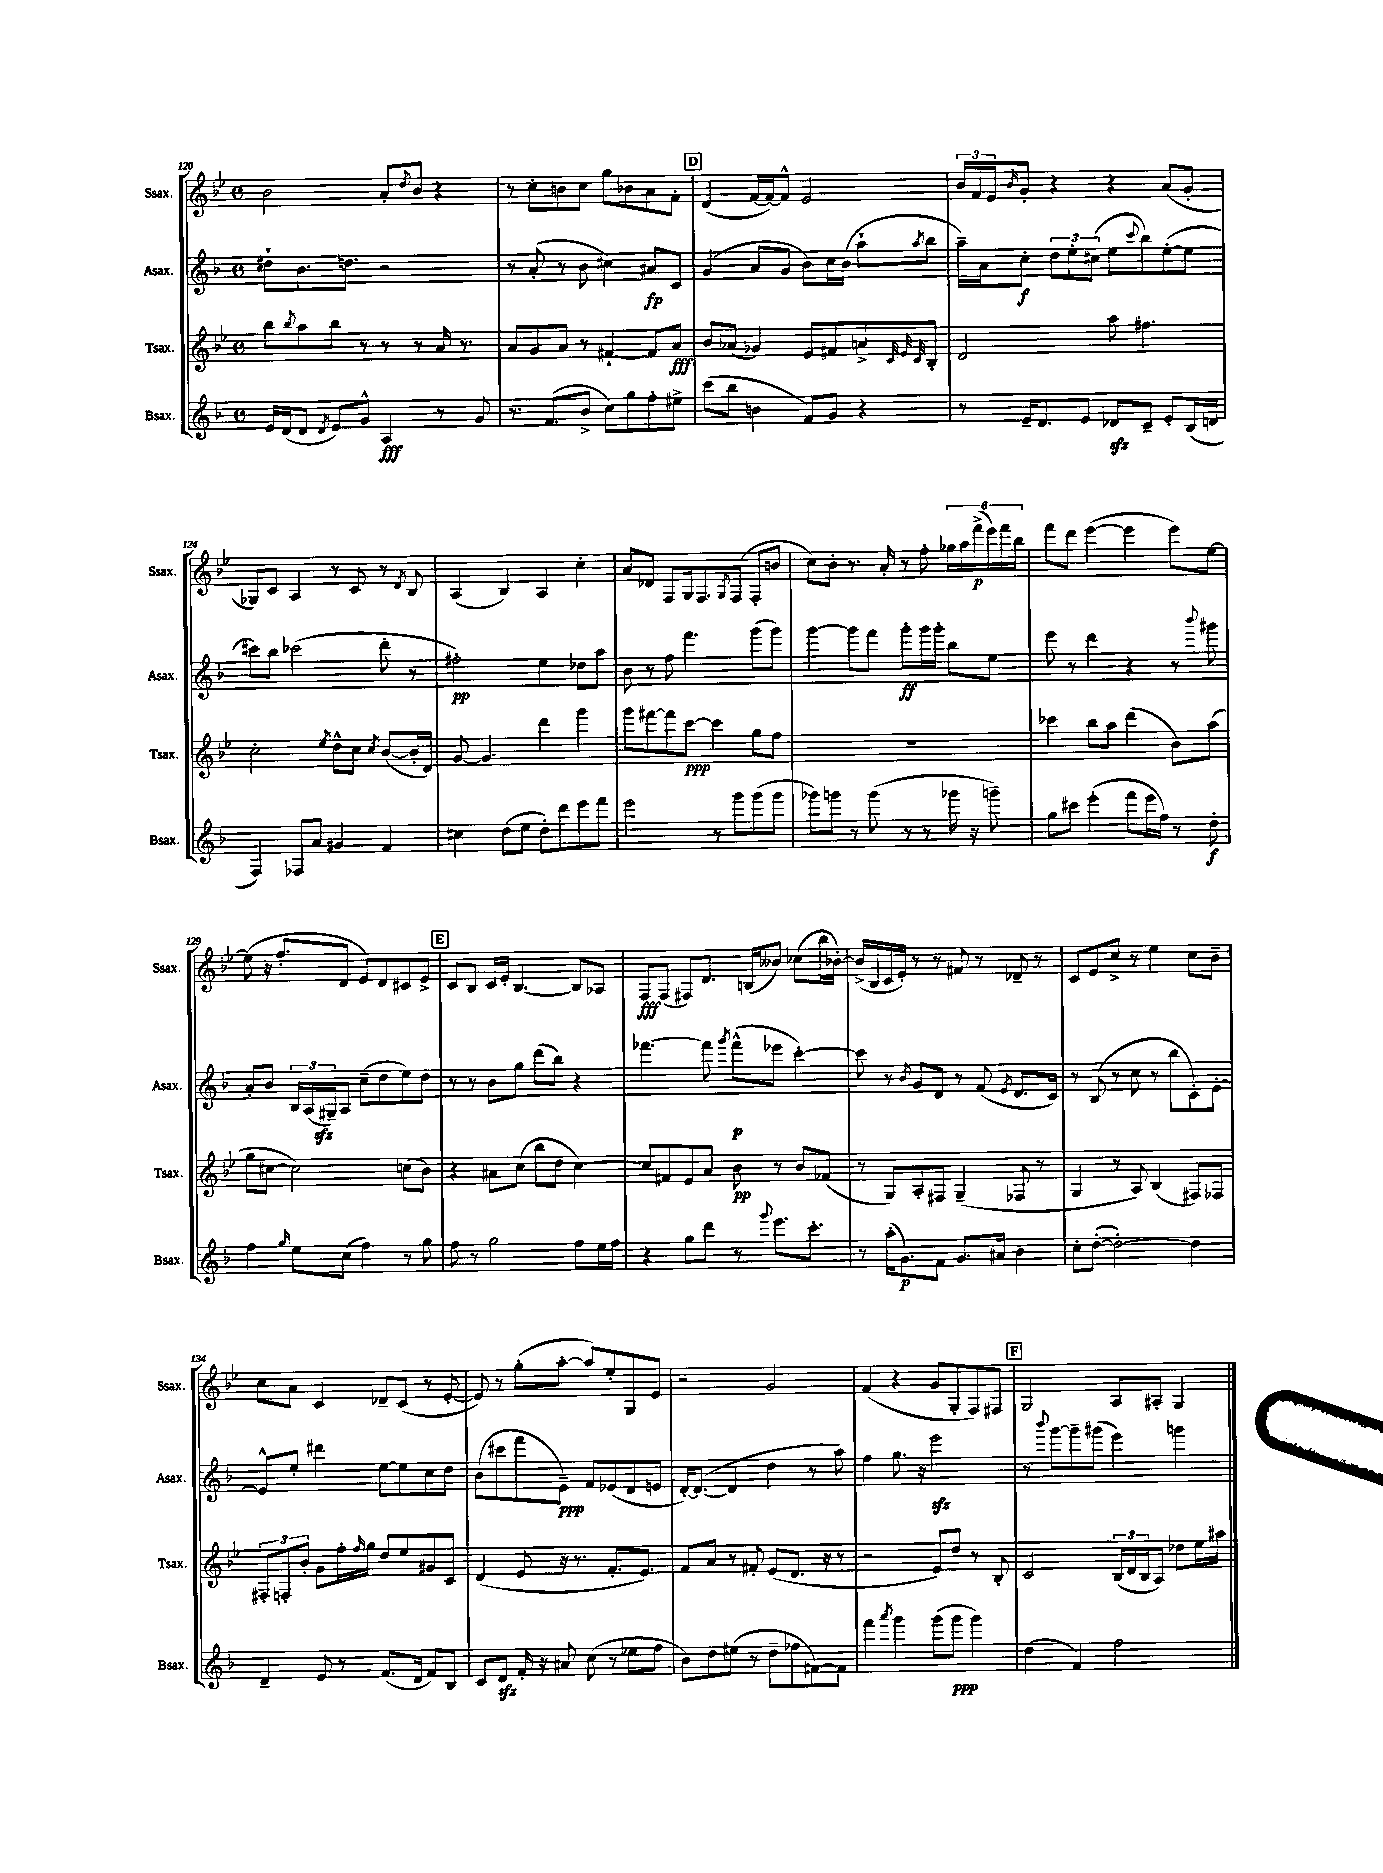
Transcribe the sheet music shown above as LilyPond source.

<<
\new StaffGroup <<
\new Staff = "s0" \with { instrumentName = "Ssax." shortInstrumentName = "Ssax." } {
    \clef treble \key bes \major \defaultTimeSignature \time 4/4
    bes'2 a'8-. \acciaccatura { d''8 } bes'8 r4 |
    r8 c''8-. b'8 c''8 g''8 bes'8 a'8 f'8-. |
    \mark \markup { \box "D" } d'4( f'16~ f'16~) f'8-^ ees'2 |
    \tuplet 3/2 { bes'16 f'16 ees'16 } \grace { bes'16 } g'8-. r4 r4 a'8( g'8-. |
    ges8) c'8 a4 r8 c'8 r8 \acciaccatura { d'8 } bes8 |
    a4( bes4) a4 c''4-. |
    a'8 des'8 f8 g16 f8. \acciaccatura { g8 } f8( f8-. b'8 |
    c''8) bes'8-. r8. a'16-. r8 f''8-. \tuplet 6/4 { ges''16 a''16 f'''16->\p( ees'''16) f'''16 bes''16 } |
    f'''8 d'''8 ees'''4~( ees'''4 ees'''8) ees''8~ |
    ees''8( r16 f''8.-. d'8 ees'8) d'8 cis'8 ees'8-> |
    \mark \markup { \box "E" } c'8 bes8 c'16 ees'16-. bes4.~ bes8 aes8 |
    f8\fff f8( fis8) d'8. b16( beses'8) ces''8( bes''16 bes'16~-.) |
    bes'16->( bes16 c'16 ees'16-.) r8 r8 fis'8 r8 des'8-- r8 |
    c'8 ees'8 c''8-> r8 ees''4 c''8 bes'8-- |
    c''8 a'8 c'4 des'8-- c'8( r8 ees'8~-. |
    ees'8) r8 g''8-.( a''8~-. a''8) ees''8-. g8 ees'8 |
    r2 g'2 |
    f'4( r4 g'8 g8-. f8) fis8 |
    \mark \markup { \box "F" } g2 a8 ais8-. g4 \bar "|." |
}
\new Staff = "s1" \with { instrumentName = "Asax." shortInstrumentName = "Asax." } {
    \clef treble \key f \major \defaultTimeSignature \time 4/4
    dis''8-! bes'8. d''8. r2 |
    r8 a'8-.( r8 bes'8 cis''4) ais'8\fp c'8 |
    \mark \markup { \box "D" } g'4( a'8 g'8 bes'8) c''16 bes'16( a''8-! \acciaccatura { a''8 } bes''8 |
    a''16--) a'16 c''8-.\f \tuplet 3/2 { d''8 e''8-. cis''8( } e''8 \appoggiatura { c'''8 } bes''8) e''8~-.( e''8 |
    cis'''8) bes''8 ces'''2( d'''8-. r8 |
    fis''2-.\pp) e''4 des''8 a''8 |
    bes'8 r8 f''8 f'''4. g'''8( g'''8) |
    g'''4~ g'''8 f'''8 g'''8-.\ff g'''16 g'''16-. bes''8 e''8 |
    e'''8 r8 d'''4 r4 r8 \appoggiatura { bes'''8 } gis'''8 |
    a'8-. bes'8 \tuplet 3/2 { bes16 a16( gis16--\sfz) } a8 c''8--( d''8 e''8) d''8 |
    \mark \markup { \box "E" } r8 r8 bes'8 g''8 d'''8( bes''8) r4 |
    fes'''4.~ fes'''8 \acciaccatura { g'''8 } fes'''8-^\p( ees'''8 c'''4~-.) |
    c'''8 r8 \acciaccatura { bes'8 } g'8 d'8 r8 f'8( \acciaccatura { e'8 } d'8. c'16) |
    r8 bes8( r8 c''8 r8 bes''8 c'8-.) e'8~-. |
    e'8-^ e''8-. dis'''4 e''8~ e''8 c''8 d''8 |
    bes'8( cis'''8 f'''8 e'8--\ppp) f'8 ees'8( d'8 e'8 |
    d'16~-.) d'8.~( d'4 d''4 r8 a''8) |
    f''4 g''8. r16 e'''2\sfz |
    \mark \markup { \box "F" } r8 \appoggiatura { bes'''8 } g'''8~ g'''8-- gis'''8( e'''4) g'''4 \bar "|." |
}
\new Staff = "s2" \with { instrumentName = "Tsax." shortInstrumentName = "Tsax." } {
    \clef treble \key bes \major \defaultTimeSignature \time 4/4
    bes''8 \acciaccatura { bes''8 } a''8 bes''8 r8 r8 r8 a'16 r8. |
    a'8 g'8 a'8 r8 fis'4~-! fis'8 a'8\fff |
    \mark \markup { \box "D" } bes'8 aes'8( ges'4) ees'8 fis'8 a'8-> \grace { c'32 ees'32 c'32 } bes8-. |
    d'2 a''8 fis''4. |
    c''2-. \acciaccatura { ees''8 } d''8-^ c''8 \acciaccatura { c''8 } bes'8~( bes'16-. d'16) |
    g'8~ g'4. d'''4 g'''4 |
    g'''8 fis'''8~ fis'''8 c'''8~\ppp c'''4 g''8 f''8 |
    R1 |
    ces'''4 bes''8 a''8 d'''4( bes'8) a''8( |
    g''8 cis''8~ cis''2) c''8( bes'8) |
    \mark \markup { \box "E" } r4 ais'8 c''8( bes''8 d''8 c''4~) |
    c''8 fis'8 ees'8 a'8 bes'8\pp r8 bes'8 fes'8( |
    r8 g8) a8-. fis8 g4--( fes8 r8 |
    g4 r8 a8) bes4( fis8) fes8 |
    \tuplet 3/2 { fis8-. f8-. bes'8-. } g'8 f''16-. \grace { f''16 } g''16 d''8 ees''8 gis'8 c'8 |
    d'4( ees'8 r16 r8. f'8.-. ees'8.) |
    f'8 a'8 r8 fis'8-. ees'8( d'8. r16 r8 |
    r2 ees'8) d''8 r8 bes8-. |
    \mark \markup { \box "F" } c'2 \tuplet 3/2 { bes16( d'16 bes16 } a8) des''8 ees''16 ais''16 \bar "|." |
}
\new Staff = "s3" \with { instrumentName = "Bsax." shortInstrumentName = "Bsax." } {
    \clef treble \key f \major \defaultTimeSignature \time 4/4
    e'16 d'16( d'8 \acciaccatura { d'8 } e'8) g'8-^ a4\fff r8 g'8 |
    r8. f'8.( bes'8-> c''8) g''8 f''8-. eis''8-> |
    \mark \markup { \box "D" } c'''8( bes''8 b'4 f'8) g'8 r4 |
    r8 e'16-- d'8. e'8 des'8\sfz c'8-- e'8-. bes16( d'16 |
    f4) fes8 a'8 gis'4 f'4 |
    cis''4 d''8( e''8 d''8-.) d'''8 e'''8 f'''8 |
    e'''2 r8 g'''8 g'''8( g'''8 |
    ges'''8) g'''8 r8 g'''8( r8 r8 ges'''16 r16 g'''8--) |
    g''8 cis'''8 e'''4-.( f'''8 e'''16 f''16) r8 d''8-.\f |
    f''4 \grace { g''16 } e''8 c''8( f''4) r8 g''8 |
    \mark \markup { \box "E" } f''8 r8 g''2 f''8 e''16 f''16 |
    r4 g''8 d'''8 r8 \appoggiatura { g'''8 } e'''8. c'''8.-. |
    r8 a''16-.( g'8.\p) f'8 g'8. ais'16 bes'4 |
    c''8-. d''8~-.( d''2~-.) d''4 |
    d'4-- e'8 r8 f'8.( d'16 f'8) bes8 |
    c'8 d'8\sfz f'16-. r16 ais'8 c''8( r8 ees''8 f''8 |
    bes'8) d''8 eis''8( r8 d''8-- fes''8 fis'8~) fis'8 |
    f'''4 \acciaccatura { a'''8 } g'''4 g'''8( g'''8\ppp g'''4) |
    \mark \markup { \box "F" } d''4( f'4) f''2 \bar "|." |
}
>>
>>
\layout { \context { \Score currentBarNumber = #120 } }
